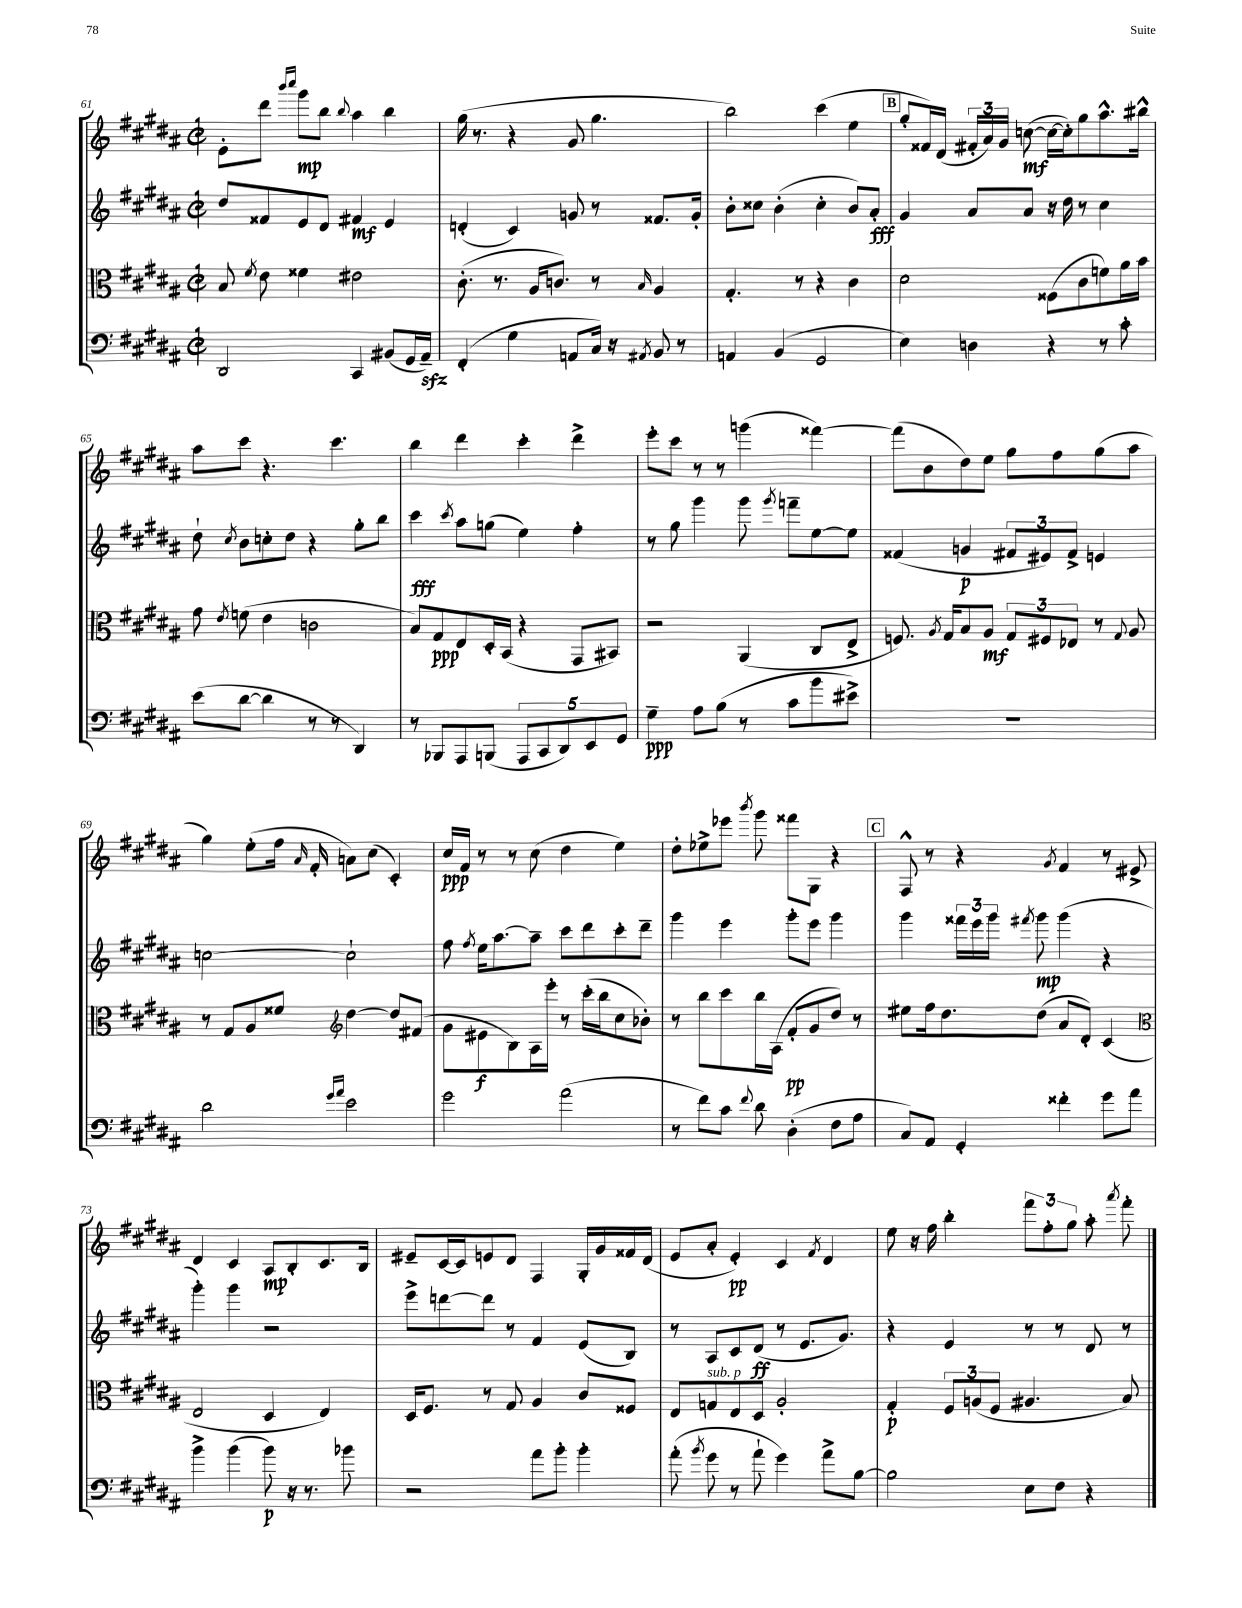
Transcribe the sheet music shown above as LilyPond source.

<<
\new StaffGroup <<
\new Staff = "s0" {
    \clef treble \key b \major \defaultTimeSignature \time 2/2
    \autoBeamOff e'8[-. dis'''8] \grace { b'''16[ cis''''16] } gis'''8[\mp b''8] \appoggiatura { b''8 } ais''4 b''4 |
    gis''16( r8. r4 gis'8 gis''4. |
    b''2) cis'''4( e''4 |
    \mark \markup { \box "B" } gis''8[-. fisis'16) dis'16]( \tuplet 3/2 { fis'16[-. ais'16) gis'16] } c''8~\mf( c''16[~ c''16-.) gis''8 ais''8.-^ bis''16]-^ |
    ais''8[ cis'''8] r4. cis'''4. |
    b''4 dis'''4 cis'''4-. dis'''4-> |
    e'''8[-. cis'''8] r8 r8 g'''4( fisis'''4~) |
    fisis'''8[( b'8 dis''8) e''8] gis''8[ fis''8 gis''8( ais''8] |
    gis''4) e''8[-.( fis''16] \grace { ais'16 } fis'16-. a'8[) cis''8]( cis'4-.) |
    cis''16[\ppp fis'16] r8 r8 cis''8( dis''4 e''4) |
    dis''8[-. ees''8-> ees'''8] \acciaccatura { b'''8 } gis'''8 fisis'''8[ gis8] r4 |
    \mark \markup { \box "C" } fis8-^ r8 r4 \acciaccatura { gis'8 } fis'4 r8 eis'8-> |
    dis'4 cis'4 ais8[\mp b8-. cis'8. b16] |
    eis'8[-- cis'16~ cis'16 e'8 dis'8] fis4 gis16[-. gis'16 fisis'16 dis'16]( |
    e'8[ ais'8]-. e'4-.\pp) cis'4 \acciaccatura { fis'8 } dis'4 |
    e''8 r16 fis''16 b''4-. \tuplet 3/2 { fis'''8[ fis''8-. gis''8] } ais''8-. \acciaccatura { ais'''8 } fis'''8-. \bar "|." |
}
\new Staff = "s1" {
    \clef treble \key b \major \defaultTimeSignature \time 2/2
    \autoBeamOff dis''8[ fisis'8 e'8 dis'8] fis'4\mf e'4 |
    d'4-.( cis'4) g'8 r8 fisis'8.[ g'16]-. |
    b'8[-. cisis''8] b'4-.( cisis''4-. b'8[) ais'8]-.\fff |
    \mark \markup { \box "B" } gis'4 ais'8[ ais'8] r16 dis''16 r8 cis''4 |
    dis''8-! \acciaccatura { cis''8 } b'8[ c''8-. dis''8] r4 gis''8[-. b''8] |
    cis'''4\fff \acciaccatura { cis'''8 } ais''8[ g''8]( e''4) fis''4-. |
    r8 gis''8 gis'''4 gis'''8 \acciaccatura { gis'''8 } f'''8[-- e''8~ e''8] |
    fisis'4( g'4\p \tuplet 3/2 { fis'8[ eis'8) fis'8]-> } e'4 |
    c''2~ c''2-! |
    fis''8 \acciaccatura { fis''8 } e''16[ ais''8.~ ais''8]-- cis'''8[ dis'''8 cis'''8-. dis'''8]-- |
    gis'''4 e'''4 gis'''8[-. e'''8] gis'''4 |
    \mark \markup { \box "C" } gis'''4 \tuplet 3/2 { fisis'''16[ e'''16 gis'''16] } \acciaccatura { fis'''8 } gis'''8\mp gis'''4( r4 |
    gis'''4-.) gis'''4 r2 |
    e'''8[-> d'''8~ d'''8] r8 fis'4 e'8[( b8]) |
    r8 ais8[ cis'8 dis'8]\ff( r8 e'8.[ gis'8.]) |
    r4 e'4 r8 r8 dis'8 r8 \bar "|." |
}
\new Staff = "s2" {
    \clef alto \key b \major \defaultTimeSignature \time 2/2
    \autoBeamOff b8 \acciaccatura { fis'8 } e'8 fisis'4 eis'2 |
    cis'8.-.( r8. ais16[ c'8.]) r8 \grace { b16 } ais4 |
    gis4.-. r8 r4 cis'4 |
    \mark \markup { \box "B" } dis'2 fisis8[( cis'8 f'8) ais'16 b'16] |
    gis'8 \acciaccatura { e'8 } f'8( e'4 c'2 |
    b8[) gis8\ppp e8 dis16-. b,16]( r4 gis,8[ bis,8]) |
    r2 ais,4( cis8[ e8]-> |
    f8.) \acciaccatura { ais8 } gis16[ b8 ais8]\mf \tuplet 3/2 { gis8[ fis8 ees8] } r8 \appoggiatura { gis8 } ais8 |
    r8 gis8[ ais8 fisis'8] \clef treble dis''4~ dis''8[ fis'8]( |
    gis'8[ eis'8\f b8) ais16 e'''16]-. r8 cis'''16[-.( b''16 cis''8 bes'8]-.) |
    r8 b''8[ cis'''8 b''16 ais16]( fis'8[-.\pp gis'8 dis''8]) r8 |
    \mark \markup { \box "C" } eis''8[ fis''16 dis''8. dis''8]( ais'8[ dis'8]-.) cis'4( |
    \clef alto e2 dis4 e4) |
    dis16[ fis8.] r8 gis8 ais4 cis'8[ fisis8] |
    e8[ g8^\markup { \italic "sub. p" } e8 dis8] ais2-. |
    gis4-.\p \tuplet 3/2 { fis8[ a8( fis8] } ais4. b8) \bar "|." |
}
\new Staff = "s3" {
    \clef bass \key b \major \defaultTimeSignature \time 2/2
    \autoBeamOff dis,2 cis,4 bis,8[( gis,16 ais,16]--\sfz) |
    fis,4-.( gis4 a,8[ cis16]) r16 \acciaccatura { ais,8 } b,8 r8 |
    a,4 b,4( gis,2 |
    \mark \markup { \box "B" } e4) d4 r4 r8 cis'8-. |
    e'8[( dis'8]~ dis'4 r8 r8 dis,4) |
    r8 bes,,8[ ais,,8 b,,8]( \tuplet 5/4 { ais,,8[ cis,8 dis,8) e,8 gis,8] } |
    gis4--\ppp ais8[ b8]( r8 cis'8[ b'8 eis'8]->) |
    R1 |
    dis'2 \grace { gis'16[ ais'16] } e'2 |
    gis'2 ais'2( |
    r8 fis'8[) cis'8] \appoggiatura { fis'8 } dis'8 dis4-.( fis8[ ais8] |
    \mark \markup { \box "C" } cis8[) ais,8] gis,4-. fisis'4-. gis'8[ ais'8] |
    b'4-> b'4( b'8\p) r16 r8. bes'8 |
    r2 ais'8[ b'8]-. b'4-. |
    ais'8-.( \acciaccatura { b'8 } gis'8 r8 ais'8-! gis'4) ais'8[-> b8]~ |
    b2 e8[ fis8] r4 \bar "|." |
}
>>
>>
\layout { \context { \Score currentBarNumber = #61 } }
